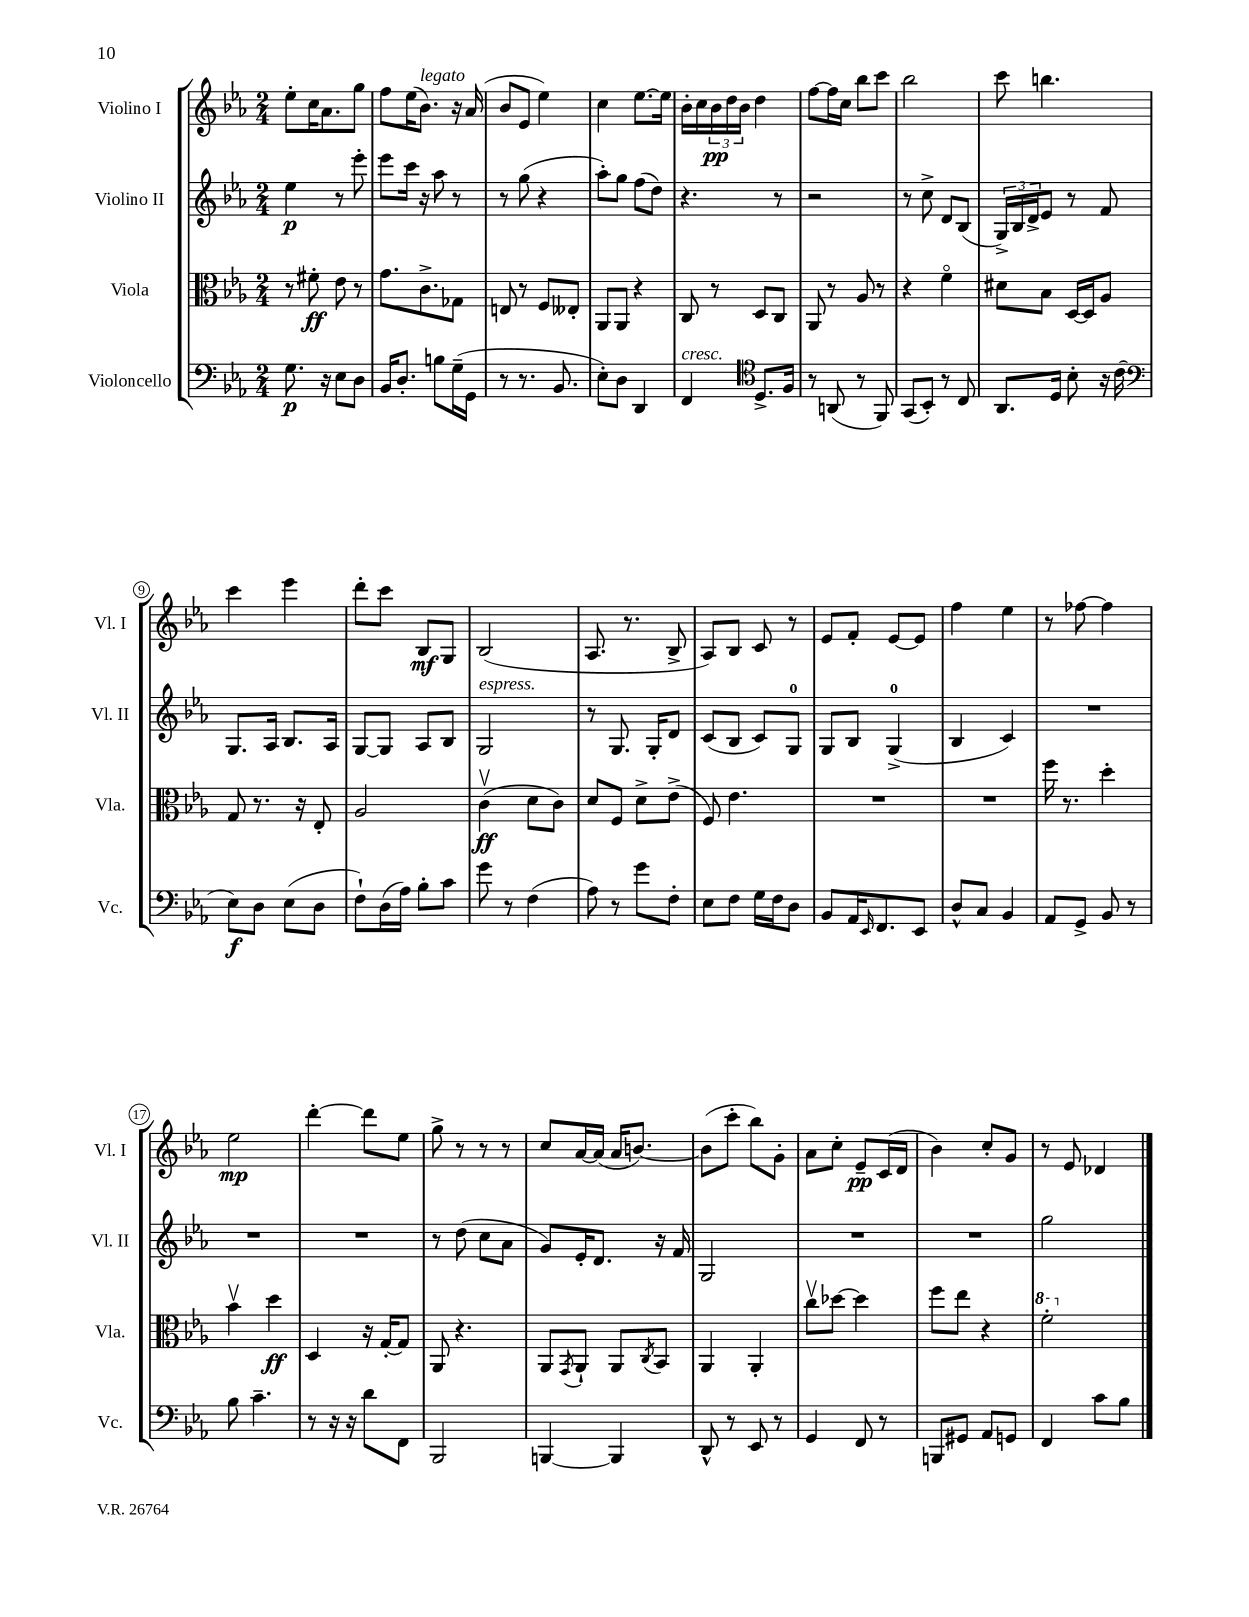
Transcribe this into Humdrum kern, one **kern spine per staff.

**kern	**dynam	**kern	**dynam	**kern	**dynam	**kern	**dynam
*part4	*part4	*part3	*part3	*part2	*part2	*part1	*part1
*staff4	*staff4	*staff3	*staff3	*staff2	*staff2	*staff1	*staff1
*I"Violoncello	*	*I"Viola	*	*I"Violino II	*	*I"Violino I	*
*I'Vc.	*	*I'Vla.	*	*I'Vl. II	*	*I'Vl. I	*
*clefF4	*	*clefC3	*	*clefG2	*	*clefG2	*
*k[b-e-a-]	*	*k[b-e-a-]	*	*k[b-e-a-]	*	*k[b-e-a-]	*
*M2/4	*	*M2/4	*	*M2/4	*	*M2/4	*
=1	=1	=1	=1	=1	=1	=1	=1
8.G\	p	8r	.	4ee-\	p	8ee-'\L	.
.	.	8f#X'\	ff	.	.	16cc\K	.
16r	.	.	.	.	.	8.a-\	.
8E-\L	.	8e-\	.	8r	.	.	.
8D\J	.	8r	.	8eee-'\	.	8gg\J	.
=2	=2	=2	=2	=2	=2	=2	=2
16BB-/KL	.	8.g\L	.	8eee-\L	.	8ff\L	.
8.D'/J	.	.	.	.	.	.	.
.	.	.	.	16ccc\Jk	.	(16ee-\K	.
!	!	!	!	!	!	!LO:TX:a:i:t=legato	!
.	.	8.c^\	.	16r	.	8.b-\J)	.
8Bn\L	.	.	.	8aa-\	.	.	.
(16G~\L	.	8G-X\J	.	8r	.	16r	.
16GG\JJ	.	.	.	.	.	(16a-/	.
=3	=3	=3	=3	=3	=3	=3	=3
8r	.	8En/	.	8r	.	8b-/L	.
8.r	.	8r	.	(8gg\	.	8e-/J	.
.	.	8F/L	.	4r	.	4ee-\)	.
8.BB-/	.	.	.	.	.	.	.
.	.	8E--X'/J	.	.	.	.	.
=4	=4	=4	=4	=4	=4	=4	=4
8E-'\L)	.	8AA-/L	.	8aa-'\L)	.	4cc\	.
8D\J	.	8AA-/J	.	8gg\J	.	.	.
4DD/	.	4r	.	(8ff\L	.	[8.ee-\L	.
.	.	.	.	8dd\J)	.	.	.
.	.	.	.	.	.	16ee-\Jk]	.
=5	=5	=5	=5	=5	=5	=5	=5
!LO:TX:a:i:t=cresc.	!	!	!	!	!	!	!
4FF/	.	8C/	.	4.r	.	16b-'\LL	.
.	.	.	.	.	.	16cc\	.
.	.	8r	.	.	.	24b-\	pp
.	.	.	.	.	.	24dd\	.
.	.	.	.	.	.	24b-\JJ	.
*clefC4	*	*	*	*	*	*	*
8.D^/L	.	8D/L	.	.	.	4dd\	.
.	.	8C/J	.	8r	.	.	.
16F/Jk	.	.	.	.	.	.	.
=6	=6	=6	=6	=6	=6	=6	=6
8r	.	8AA-/	.	2r	.	[8ff\L	.
(8AAn/	.	8r	.	.	.	16ff\L]	.
.	.	.	.	.	.	16cc\JJ	.
8r	.	8A-/	.	.	.	8bb-\L	.
8FF/)	.	8r	.	.	.	8ccc\J	.
=7	=7	=7	=7	=7	=7	=7	=7
(8GG/L	.	4r	.	8r	.	2bb-\	.
8BB-'/J)	.	.	.	8cc^\	.	.	.
8r	.	4f\	.	8d/L	.	.	.
8C/	.	.	.	(8B-/J	.	.	.
=8	=8	=8	=8	=8	=8	=8	=8
8.AA-/L	.	8d#X\L	.	24G^/LL)	.	8ccc\	.
.	.	.	.	24B-/	.	.	.
.	.	.	.	24d^/J	.	.	.
.	.	8B-\J	.	8e-/J	.	4.bbn\	.
16D/Jk	.	.	.	.	.	.	.
8B-'\	.	[16D/LL	.	8r	.	.	.
.	.	16D/J]	.	.	.	.	.
16r	.	8A-/J	.	8f/	.	.	.
(16c\	.	.	.	.	.	.	.
!!LO:LB:g=z
=9	=9	=9	=9	=9	=9	=9	=9
*clefF4	*	*	*	*	*	*	*
8E-\L)	f	8G/	.	8.G/L	.	4ccc\	.
8D\J	.	8.r	.	.	.	.	.
.	.	.	.	16A-/Jk	.	.	.
(8E-\L	.	.	.	8.B-/L	.	4eee-\	.
.	.	16r	.	.	.	.	.
8D\J	.	8E-'/	.	.	.	.	.
.	.	.	.	16A-/Jk	.	.	.
=10	=10	=10	=10	=10	=10	=10	=10
8F`\L)	.	2A-/	.	[8G/L	.	8ddd'\L	.
(16D\L	.	.	.	8G/J]	.	8ccc\J	.
16A-\JJ)	.	.	.	.	.	.	.
8B-'\L	.	.	.	8A-/L	.	8B-/L	mf
8c\J	.	.	.	8B-/J	.	8G/J	.
=11	=11	=11	=11	=11	=11	=11	=11
!	!	!	!	!LO:TX:a:i:t=espress.	!	!	!
8g\	.	(4cv\	ff	2G/	.	(2B-/	.
8r	.	.	.	.	.	.	.
(4F\	.	8d\L	.	.	.	.	.
.	.	8c\J)	.	.	.	.	.
=12	=12	=12	=12	=12	=12	=12	=12
8A-\)	.	8d/L	.	8r	.	8.A-/	.
8r	.	8F/J	.	8.G/	.	.	.
.	.	.	.	.	.	8.r	.
8g\L	.	8d^\L	.	.	.	.	.
.	.	.	.	16G'/KL	.	.	.
8F'\J	.	(8e-^\J	.	8d/J	.	8B-^/	.
=13	=13	=13	=13	=13	=13	=13	=13
8E-\L	.	8F/)	.	(8c/L	.	8A-/L)	.
8F\J	.	4.e-\	.	8B-/J	.	8B-/J	.
16G\LL	.	.	.	8c/L)	.	8c/	.
16F\J	.	.	.	.	.	.	.
8D\J	.	.	.	8G/J	.	8r	.
=14	=14	=14	=14	=14	=14	=14	=14
8BB-/L	.	2r	.	8G/L	.	8e-/L	.
16AA-/K	.	.	.	8B-/J	.	8f'/J	.
16qqEE-/	.	.	.	.	.	.	.
8.FF/	.	.	.	.	.	.	.
.	.	.	.	(4G^/	.	[8e-/L	.
8EE-/J	.	.	.	.	.	8e-/J]	.
=15	=15	=15	=15	=15	=15	=15	=15
8D^^/L	.	2r	.	4B-/	.	4ff\	.
8C/J	.	.	.	.	.	.	.
4BB-/	.	.	.	4c/)	.	4ee-\	.
=16	=16	=16	=16	=16	=16	=16	=16
8AA-/L	.	16ff\	.	2r	.	8r	.
.	.	8.r	.	.	.	.	.
8GG^/J	.	.	.	.	.	[8ff-X\	.
8BB-/	.	4dd'\	.	.	.	4ff-\]	.
8r	.	.	.	.	.	.	.
!!LO:LB:g=z
=17	=17	=17	=17	=17	=17	=17	=17
8B-\	.	4b-v\	.	2r	.	2ee-\	mp
4.c~\	.	.	.	.	.	.	.
.	.	4dd\	ff	.	.	.	.
=18	=18	=18	=18	=18	=18	=18	=18
8r	.	4D/	.	2r	.	[4ddd'\	.
16r	.	.	.	.	.	.	.
16r	.	.	.	.	.	.	.
8d\L	.	16r	.	.	.	8ddd\L]	.
.	.	[16G'/KL	.	.	.	.	.
8FF\J	.	8G/J]	.	.	.	8ee-\J	.
=19	=19	=19	=19	=19	=19	=19	=19
2BBB-/	.	8AA-/	.	8r	.	8gg^\	.
.	.	4.r	.	(8dd\	.	8r	.
.	.	.	.	8cc\L	.	8r	.
.	.	.	.	8a-\J	.	8r	.
=20	=20	=20	=20	=20	=20	=20	=20
[4BBBn/	.	8AA-/L	.	8g/L)	.	8cc/L	.
.	.	8qGG/	.	.	.	.	.
.	.	8AA-`/J	.	16e-'/K	.	[16a-/L	.
.	.	.	.	8.d/J	.	(16a-/JJ]	.
4BBB/]	.	8AA-/L	.	.	.	16a-/KL	.
.	.	.	.	.	.	[8.bn/J)	.
.	.	8qC/	.	.	.	.	.
.	.	8BB-/J	.	16r	.	.	.
.	.	.	.	16f/	.	.	.
=21	=21	=21	=21	=21	=21	=21	=21
8DD^^/	.	4AA-/	.	2G/	.	(8b\L]	.
8r	.	.	.	.	.	8ccc'\J	.
8EE-/	.	4AA-'/	.	.	.	8bb-\L)	.
8r	.	.	.	.	.	8g'\J	.
=22	=22	=22	=22	=22	=22	=22	=22
4GG/	.	8ccv\L	.	2r	.	8a-\L	.
.	.	[8dd-X\J	.	.	.	8cc'\J	.
8FF/	.	4dd-\]	.	.	.	8e-~/L	pp
8r	.	.	.	.	.	(16c/L	.
.	.	.	.	.	.	16d/JJ	.
=23	=23	=23	=23	=23	=23	=23	=23
8BBBn/L	.	8ff\L	.	2r	.	4b-\)	.
8GG#X/J	.	8ee-\J	.	.	.	.	.
8AA-/L	.	4r	.	.	.	8cc'/L	.
8GGn/J	.	.	.	.	.	8g/J	.
=24	=24	=24	=24	=24	=24	=24	=24
*	*	*8va	*	*	*	*	*
4FF/	.	2ff'\	.	2gg\	.	8r	.
.	.	.	.	.	.	8e-/	.
8c\L	.	.	.	.	.	4d-X/	.
8B-\J	.	.	.	.	.	.	.
*	*	*X8va	*	*	*	*	*
==	==	==	==	==	==	==	==
*-	*-	*-	*-	*-	*-	*-	*-
